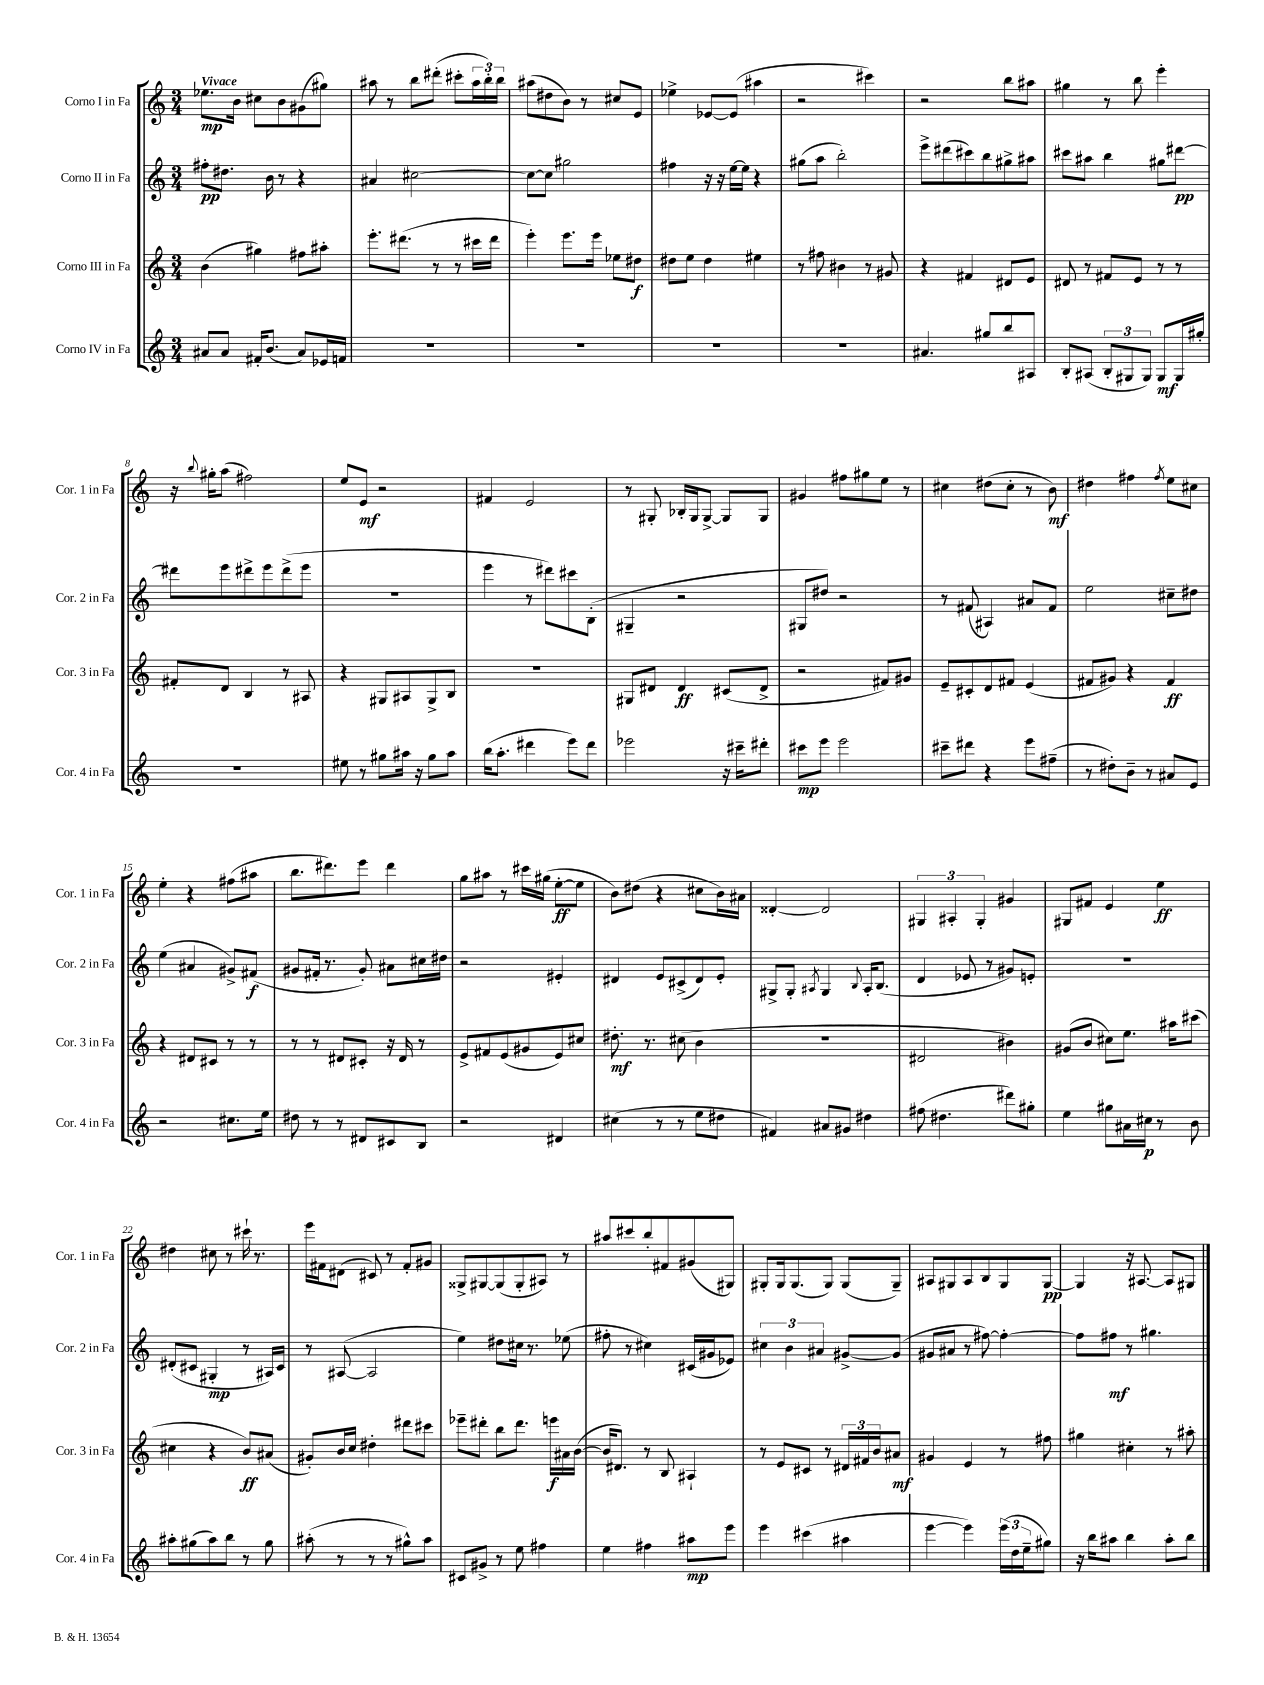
<<
\new StaffGroup <<
\new Staff = "s0" \with { instrumentName = "Corno I in Fa" shortInstrumentName = "Cor. 1 in Fa" } {
    \clef treble \key c \major \numericTimeSignature \time 3/4 \tempo "Vivace"
    ees''8.\mp b'16 cis''8 b'8 gis'8( gis''8) |
    ais''8 r8 b''8 dis'''8-.( cis'''8-. \tuplet 3/2 { ais''16 b''16-.) b''16 } |
    ais''8( dis''8 b'8) r8 cis''8 e'8 |
    ees''4-> ees'8~ ees'8( ais''4 |
    r2 cis'''4) |
    r2 b''8 ais''8 |
    gis''4 r8 b''8 e'''4-. |
    r16 \appoggiatura { b''8 } gis''16-. a''8( fis''2) |
    e''8 e'8\mf r2 |
    fis'4 e'2 |
    r8 gis8-. bes16-. gis16 gis8~-> gis8 gis8 |
    gis'4 fis''8 gis''8 e''8 r8 |
    cis''4 dis''8( cis''8-. r8 b'8\mf) |
    dis''4 fis''4 \acciaccatura { fis''8 } e''8 cis''8 |
    e''4-. r4 fis''8( ais''8 |
    b''8. dis'''8.) e'''8 dis'''4 |
    g''8 ais''8 r8 cis'''16 gis''16( e''8~-.\ff e''8 |
    b'8) dis''8( r4 cis''8 b'16) ais'16 |
    disis'4~-. disis'2 |
    \tuplet 3/2 { gis4 ais4-. gis4-. } gis'4 |
    gis8 fis'8 e'4 e''4\ff |
    dis''4 cis''8 r8 cis'''16-! r8. |
    e'''16 fis'16 dis'8( cis'8) r8 fis'8-. gis'8 |
    gisis8-> gis8~ gis8( gis8-. ais8) r8 |
    ais''8 cis'''8 b''8-. fis'8 gis'8( gis8) |
    gis8-. gis16 gis8.( gis8) gis8( gis8--) |
    ais8 gis8 ais8 b8 gis8 gis8~\pp |
    gis4 r16 ais8.~ ais8 gis8 \bar "|." |
}
\new Staff = "s1" \with { instrumentName = "Corno II in Fa" shortInstrumentName = "Cor. 2 in Fa" } {
    \clef treble \key c \major \numericTimeSignature \time 3/4
    fis''8-.\pp dis''8. b'16 r8 r4 |
    ais'4 cis''2~ |
    cis''8~ cis''8 gis''2 |
    fis''4 r16 r16 e''16~ e''16 r4 |
    gis''8( a''8 b''2-.) |
    e'''8-> dis'''8( cis'''8) b''8 gis''8-> ais''8 |
    cis'''8 ais''8 b''4 gis''8 dis'''8~\pp |
    dis'''8 e'''8 dis'''8-> e'''8 dis'''8->( e'''8 |
    R2. |
    e'''4 r8 dis'''8) cis'''8 b8-.( |
    gis4-- r2 |
    gis8 dis''8) r2 |
    r8 fis'8( ais4) ais'8 fis'8 |
    e''2 cis''8-- dis''8 |
    e''4( ais'4 gis'8->) fis'8\f( |
    gis'8 fis'16-. r8. gis'8-.) ais'8 cis''16 dis''16 |
    r2 eis'4-. |
    dis'4 e'8 cis'8->( dis'8) e'8-. |
    gis8-> gis8-. \acciaccatura { ais8 } gis4 \appoggiatura { b8 } ais16-. b8.( |
    d'4 ees'8 r8 gis'8) e'8-. |
    R2. |
    dis'8-.( cis'8 gis4-.\mp r8 ais16) cis'16 |
    r8 ais8~( ais2 |
    e''4) dis''8 cis''16 r8. ees''8( |
    fis''8-. r8 cis''4) cis'16( gis'16 ees'8) |
    \tuplet 3/2 { cis''4 b'4 ais'4 } gis'8~-> gis'8( |
    gis'8 ais'8 r8 fis''8~) fis''4~-. |
    fis''8 fis''8\mf r8 gis''4. \bar "|." |
}
\new Staff = "s2" \with { instrumentName = "Corno III in Fa" shortInstrumentName = "Cor. 3 in Fa" } {
    \clef treble \key c \major \numericTimeSignature \time 3/4
    b'4( gis''4) fis''8 ais''8-. |
    e'''8.-. dis'''8.( r8 r8 cis'''16 dis'''16 |
    e'''4-.) e'''8. e'''16 ees''8 dis''8\f |
    dis''8 e''8 dis''4 eis''4 |
    r8 fis''8 bis'4 r8 gis'8 |
    r4 fis'4 dis'8 e'8 |
    dis'8 r8 fis'8 e'8 r8 r8 |
    fis'8-. d'8 b4 r8 ais8 |
    r4 gis8 ais8 gis8-> b8 |
    R2. |
    gis8 dis'8 dis'4\ff cis'8( dis'8-> |
    r2 fis'8) gis'8 |
    e'8-- cis'8-. d'8 fis'8 e'4( |
    fis'8 gis'8) r4 fis'4\ff |
    r4 dis'8 cis'8 r8 r8 |
    r8 r8 dis'8 cis'8-. r16 dis'16 r8 |
    e'8-> fis'8 e'8( gis'8 e'8) cis''8 |
    dis''8.-.\mf r8. cis''8( b'4 |
    R2. |
    dis'2 bis'4) |
    gis'8( b'8 cis''8) e''8. ais''16 cis'''8( |
    cis''4 r4 b'8\ff) ais'8( |
    gis'8-.) b'16 c''16 dis''4-. dis'''8 cis'''8 |
    ees'''8-- dis'''8-. b''8 dis'''8. e'''16\f ais'16 b'16~( |
    b'16 dis'8.) r8 b8 ais4-! |
    r8 e'8 cis'8 r8 \tuplet 3/2 { dis'16 fis'16 b'16 } ais'8\mf |
    gis'4 e'4 r8 fis''8 |
    gis''4 cis''4-. r8 ais''8-. \bar "|." |
}
\new Staff = "s3" \with { instrumentName = "Corno IV in Fa" shortInstrumentName = "Cor. 4 in Fa" } {
    \clef treble \key c \major \numericTimeSignature \time 3/4
    ais'8 ais'8 fis'16-. b'8.( ais'8) ees'16 f'16 |
    R2. |
    R2. |
    R2. |
    R2. |
    ais'4. gis''8 b''8 ais8 |
    b8-. ais8( \tuplet 3/2 { b8-. gis8 gis8) } gis8\mf gis16 gis''16-. |
    R2. |
    eis''8 r8 gis''8 ais''16 r16 gis''8 ais''8 |
    b''16( a''8.-. dis'''4 e'''8) dis'''8 |
    ees'''2 r16 cis'''16-- dis'''8-. |
    cis'''8\mp e'''8 e'''2 |
    cis'''8-- dis'''8 r4 e'''8 fis''8--( |
    r8 dis''8-.) b'8-- r8 ais'8 e'8 |
    r2 cis''8. e''16 |
    dis''8 r8 r8 dis'8 cis'8 b8 |
    r2 dis'4 |
    cis''4( r8 r8 e''8 dis''8 |
    fis'4) ais'8 gis'8 dis''4 |
    fis''8( dis''4. dis'''8) gis''8-. |
    e''4 gis''8 ais'16 cis''16\p r8 b'8 |
    ais''8-. gis''8( ais''8) b''8 r8 gis''8 |
    ais''8-.( r8 r8 r8 gis''8-^) ais''8 |
    cis'8 gis'8-> r8 e''8 fis''4 |
    e''4 fis''4 ais''8\mp e'''8 |
    e'''4 cis'''4( ais''4 |
    e'''4~ e'''4) \tuplet 3/2 { e'''16( d''16 e''16-- } gis''8) |
    r16 b''16 ais''8 b''4 ais''8-. b''8 \bar "|." |
}
>>
>>
